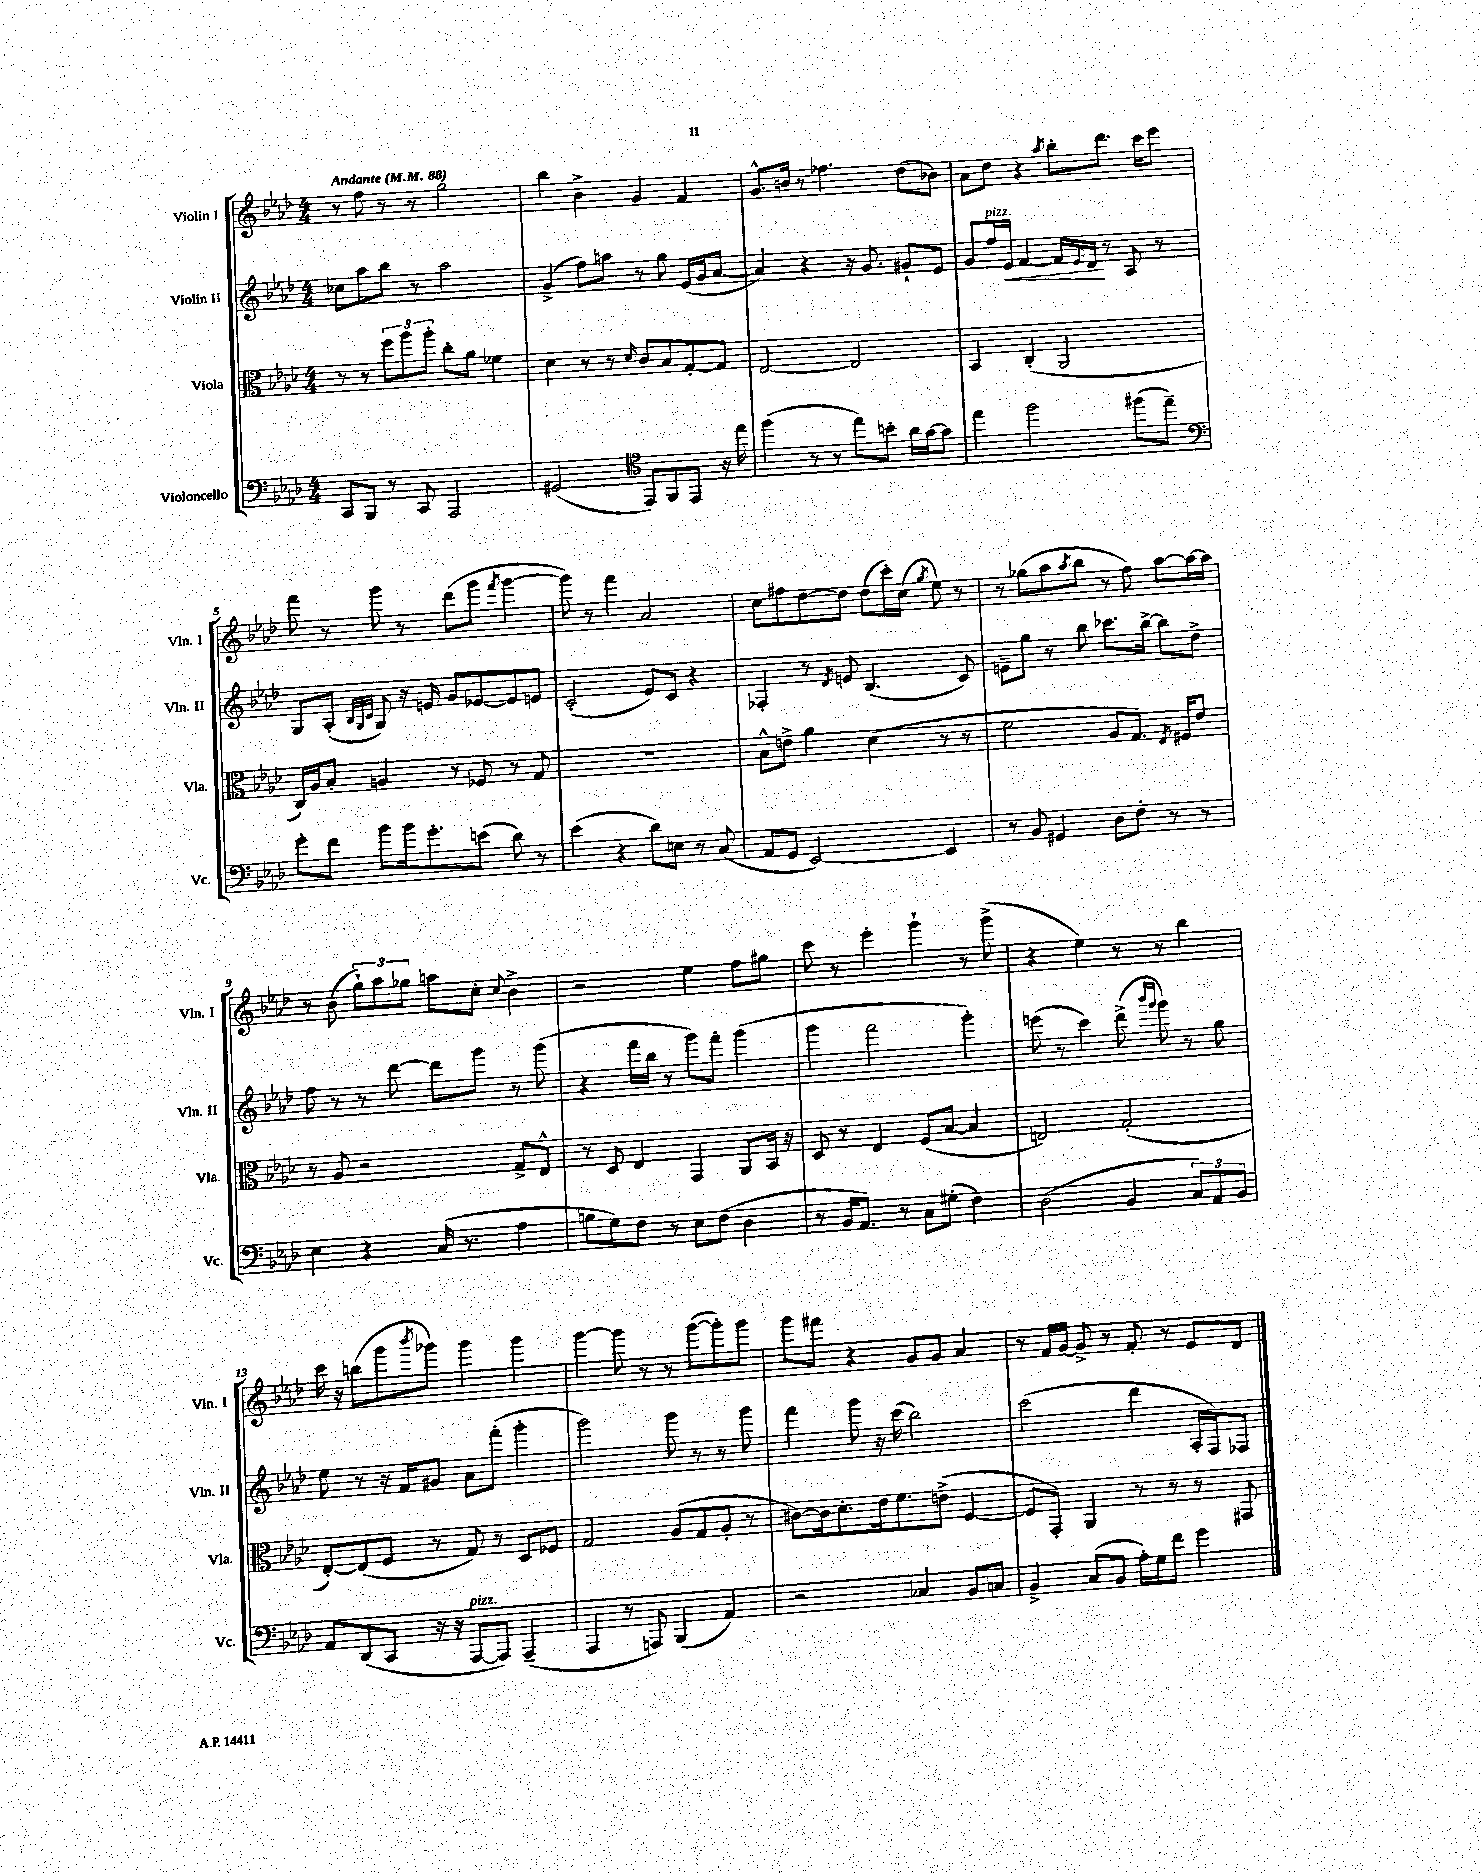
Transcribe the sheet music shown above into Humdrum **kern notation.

**kern	**kern	**kern	**kern
*staff4	*staff3	*staff2	*staff1
*clefF4	*clefC3	*clefG2	*clefG2
*k[b-e-a-d-]	*k[b-e-a-d-]	*k[b-e-a-d-]	*k[b-e-a-d-]
*M4/4	*M4/4	*M4/4	*M4/4
*MM88	*MM88	*MM88	*MM88
8CC	8r	8cc-	8r
8BBB-	8r	8aa-	8ff
8r	12ff	8bb-	8r
.	12aa-	.	.
8CC	.	8r	8r
.	12aa-'	.	.
2AAA-	8cc'	2aa-	2gg
.	8a-	.	.
.	4f-	.	.
=	=	=	=
(2GG#	4d-	(4g^	4bb-
.	8r	8ff)	4b-^
.	8r	8aa	.
*clefC4	*	*	*
.	16qqd-	.	.
8EE-)	8c	8r	4g
8FF	8B-	8gg	.
8EE-	[8G'	(16e-	4f
.	.	16g	.
16r	8G]	[8a-	.
16ee-	.	.	.
=	=	=	=
(4ff	[2E-	4a-])	8.g^^
.	.	.	16b
8r	.	4r	8r
8r	.	.	4.ff-
8ee-)	2E-]	16r	.
.	.	8.g	.
8b'	.	.	.
16a-	.	8g#`	(8dd-
[16g	.	.	.
8g]	.	8e-	8b-)
=	=	=	=
4ee-	4BB-	8g	8a-
.	.	16ff	8dd-
.	.	16e-	.
2ff	(4C'	[4f	4r
.	.	.	8qaa-
.	2AA-	16f]	8bb-'
.	.	8qqe-	.
.	.	16d-	.
.	.	8r	8.ddd-
(8ff#	.	8A-	.
.	.	.	16ccc
8ee-~)	.	8r	8eee-
=	=	=	=
*clefF4	*	*	*
8g'	16C)	8G	8fff
.	16A-	.	.
8f	8B-'	(8A-'	8r
.	.	32qqB-	.
.	.	32qqG	.
.	.	32qqc	.
8b-	4A	8G)	8ggg
16b-	.	16r	8r
8.g'	.	16e	.
.	8r	8g	(8ddd-
(8e	8F-	[8e-	8ggg
.	.	.	8qfff
8d-)	8r	8e-]	[4ggg
8r	8G	8e	.
=	=	=	=
(4e-	1r	(2c'	8ggg])
.	.	.	8r
4r	.	.	4fff
8d-)	.	8e-)	2a-
8E	.	8c	.
8r	.	4r	.
(8C	.	.	.
=	=	=	=
8AA-	8B-^^	4F-'	8cc
8GG	8e^	.	8ff#
[2EE-)	4a-	8r	[8dd-
.	.	8qd-	.
.	.	8e	8dd-]
.	(4d-	(4.B-	(8dd-
.	.	.	16ccc')
.	.	.	(16cc
.	.	.	8qgg
4EE-]	8r	.	8ee-)
.	8r	8c)	8r
=	=	=	=
8r	2f	8e~	8r
8BB-	.	8gg	(8gg-
4GG#	.	8r	8aa-
.	.	.	8qaa-
.	.	8bb-	8bb-
8D-	8A-	8.ccc-	8r
8F'	8.G)	.	8ff)
.	.	[16bb-^	.
8r	.	8bb-]	[8aa-
.	8qE-	.	.
.	16F#	.	.
8r	8e-	8dd-^	16aa-_
.	.	.	16aa-]
=	=	=	=
4E-	8r	8ff	8r
.	8A-	8r	(8b-
4r	2r	8r	12gg`)
.	.	.	12aa-
.	.	[8ddd-	.
.	.	.	12gg-
(16C	.	8ddd-]	8aa
8.r	.	.	.
.	.	8ggg	8cc'
.	.	.	8qqcc
4A-	8G^	8r	4b-^
.	8E-^^	(8ggg	.
=	=	=	=
8B	8r	4r	2r
8G)	8D-	.	.
8F	4E-	16fff	.
.	.	16bb-	.
8r	.	8r	.
8E-	4GG	8ggg)	4ee-
(8F	.	8fff'	.
4D-	8AA-	(4ggg	8ff
.	16BB-	.	8gg#
.	16r	.	.
=	=	=	=
8r	8D-	4ggg	8ccc
16BB-	8r	.	8r
8.AA-)	.	.	.
.	4E-	2fff	4eee-'
8r	.	.	.
8C	(8F	.	4ggg`
(8G#'	[8B-	.	.
4F)	4B-]	4ggg')	8r
.	.	.	(8ggg^
=	=	=	=
(2D-	2E)	(8eee	4r
.	.	8r	.
.	.	4ccc)	4ee-)
4BB-	(2G'	(8ddd-^	8r
.	.	16qqbbb-	.
.	.	16qqggg	.
.	.	8ggg)	8r
12C)	.	8r	4bb-
12AA-	.	.	.
.	.	8gg	.
12BB-	.	.	.
=	=	=	=
8AA-	[8E-')	8ee-	16ccc
.	.	.	16r
(8DD-	(8E-]	8r	(8bb
8CC	8F	16r	8ggg
.	.	16f	.
.	.	.	8qbbb-
16r	8r	8g#	8ggg-)
16r	.	.	.
[8AAA-	8G)	8a-	4ggg-
8AAA-])	8r	(8fff'	.
(4AAA-~	8D-	4ggg'	4ggg-
.	8F-	.	.
=	=	=	=
4AAA-	2G	2ggg)	[4ggg
8r	.	.	8ggg]
8AAA)	.	.	8r
(4BBB-	(8A-	8ggg	8r
.	8G	8r	([8ggg
4AA-)	8A-'	8r	8ggg'])
.	8r	8ggg	8ggg
=	=	=	=
2r	[8c#)	4fff	8ggg
.	16c#]	.	8fff#
.	8.d-'	.	.
.	.	8ggg	4r
.	16e-	16r	.
.	8.f	(16ccc	.
4C-	.	2bb-)	8g
.	(8e^	.	8g
8BB-	[4F	.	4a-
8C	.	.	.
=	=	=	=
4BB-^	8F]	(2ccc	8r
.	8GG')	.	16f
.	.	.	[16g
(8C	4AA-	.	8g^]
8BB-	.	.	8r
16A-')	8r	4ddd-	8f'
16G	.	.	.
8f	8r	.	8r
4g	8r	16A-'	8e-
.	.	16F)	.
.	8GG#	8F-	8d-
==	==	==	==
*-	*-	*-	*-
